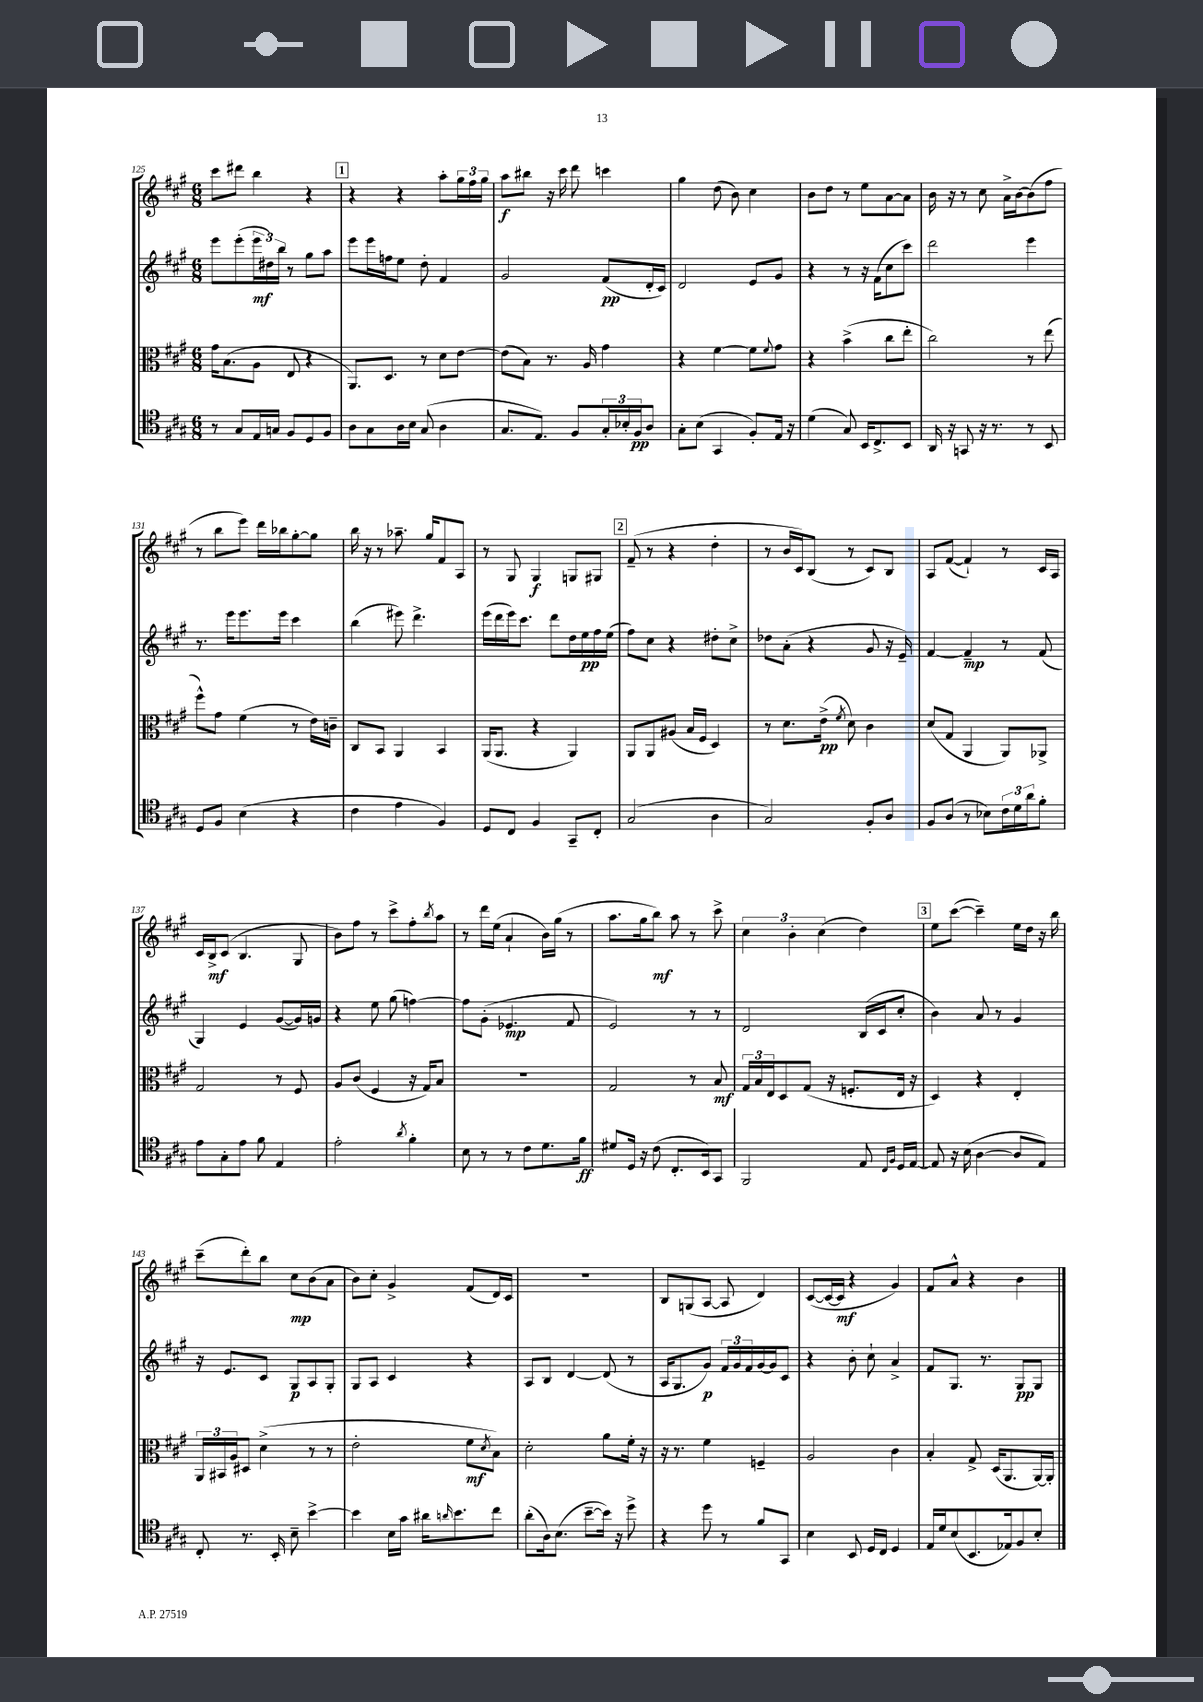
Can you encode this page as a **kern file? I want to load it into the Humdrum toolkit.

**kern	**dynam	**kern	**dynam	**kern	**dynam	**kern	**dynam
*part4	*part4	*part3	*part3	*part2	*part2	*part1	*part1
*staff4	*staff4	*staff3	*staff3	*staff2	*staff2	*staff1	*staff1
*clefC4	*	*clefC3	*	*clefG2	*	*clefG2	*
*k[f#c#g#]	*	*k[f#c#g#]	*	*k[f#c#g#]	*	*k[f#c#g#]	*
*M6/8	*	*M6/8	*	*M6/8	*	*M6/8	*
=125	=125	=125	=125	=125	=125	=125	=125
8r	.	16g#\KL	.	8eee\L	.	8ccc#\L	.
.	.	(8.B\	.	.	.	.	.
8G#/L	.	.	.	(8eee'\	.	8ddd#X\J	.
16E/L	.	8A\J	.	24eee\L	mf	4bb\	.
.	.	.	.	24dd#X\)	.	.	.
16Gn/JJ	.	.	.	.	.	.	.
.	.	.	.	24bb\JJ	.	.	.
8F#/L	.	8E/	.	8r	.	.	.
8D/	.	4r	.	8gg#\L	.	4r	.
8F#/J	.	.	.	8aa\J	.	.	.
!!LO:REH:place=s1:t=1
=126	=126	=126	=126	=126	=126	=126	=126
8A\L	.	8.AA/L)	.	8eee\L	.	4r	.
8G#\	.	.	.	16eee\L	.	.	.
.	.	8.D/J	.	16ffn\J	.	.	.
16A\L	.	.	.	8ee\J	.	4r	.
16B\JJ	.	.	.	.	.	.	.
(8G#/	.	8r	.	8dd'\	.	.	.
4A\	.	8d\L	.	4f#/	.	8aa'\L	.
.	.	[8e\J	.	.	.	24gg#\L	.
.	.	.	.	.	.	24ff#\	.
.	.	.	.	.	.	24gg#\JJ	.
=127	=127	=127	=127	=127	=127	=127	=127
8.G#/L	.	(8e\L]	.	2g#/	.	8aa\L	f
.	.	8B\J)	.	.	.	8bb#X\J	.
8.E/J)	.	.	.	.	.	.	.
.	.	8.r	.	.	.	16r	.
.	.	.	.	.	.	16ccc#\	.
8F#/L	.	.	.	.	.	8ddd\	.
.	.	16A/	.	.	.	.	.
24G#'/L	.	4g#\	.	(8f#/L	pp	4cccn\	.
24B-X'/	.	.	.	.	.	.	.
24F#/J	pp	.	.	.	.	.	.
8A/J	.	.	.	16d'/L	.	.	.
.	.	.	.	16c#/JJ)	.	.	.
=128	=128	=128	=128	=128	=128	=128	=128
8G#'\L	.	4r	.	2d/	.	4gg#\	.
(8B\J	.	.	.	.	.	.	.
4GG#/	.	[4f#\	.	.	.	(8dd\	.
.	.	.	.	.	.	8b\)	.
8F#'/L)	.	8f#\L]	.	8e/L	.	4cc#\	.
.	.	8qqf#/	.	.	.	.	.
16E/Jk	.	8g#\J	.	8g#/J	.	.	.
16r	.	.	.	.	.	.	.
=129	=129	=129	=129	=129	=129	=129	=129
(4d\	.	4r	.	4r	.	8b\L	.
.	.	.	.	.	.	8dd\J	.
8G#/)	.	(4b^\	.	8r	.	8r	.
16BB/KL	.	.	.	16r	.	8ee\L	.
8.C#^/	.	.	.	(16f#\KL	.	.	.
.	.	8cc#\L	.	8cc#\	.	[8a\	.
8BB/J	.	8ee'\J	.	8ccc#\J)	.	8a\J]	.
=130	=130	=130	=130	=130	=130	=130	=130
16AA/	.	2cc#\)	.	2ddd\	.	16b\	.
16r	.	.	.	.	.	16r	.
8GGn/	.	.	.	.	.	8r	.
16r	.	.	.	.	.	8cc#\	.
8.r	.	.	.	.	.	.	.
.	.	.	.	.	.	16a^\LL	.
.	.	.	.	.	.	[16b\J	.
8r	.	8r	.	4eee\	.	(8b\]	.
8BB/	.	(8ee\	.	.	.	8ff#\J	.
!!LO:LB:g=z
=131	=131	=131	=131	=131	=131	=131	=131
8D/L	.	8ff#^^\L)	.	8.r	.	8r	.
8F#/J	.	8g#\J	.	.	.	8bb\L	.
.	.	.	.	16eee\KL	.	.	.
(4B\	.	(4f#\	.	8.eee\	.	8eee\J)	.
.	.	.	.	.	.	16ddd\LL	.
.	.	.	.	16eee\Jk	.	16bb-X\J	.
4r	.	8r	.	4ccc#\	.	[8gg#'\	.
.	.	16e\LL)	.	.	.	8gg#\J]	.
.	.	16cn~\JJ	.	.	.	.	.
=132	=132	=132	=132	=132	=132	=132	=132
4c#\	.	8C#/L	.	(4bb\	.	16bb\	.
.	.	.	.	.	.	16r	.
.	.	8BB/J	.	.	.	8r	.
4e\	.	4AA/	.	8eee#X\)	.	8.aa-X~\	.
.	.	.	.	4.ddd^\	.	.	.
.	.	.	.	.	.	16gg#/KL	.
4F#/)	.	4BB/	.	.	.	8f#/	.
.	.	.	.	.	.	8A/J	.
=133	=133	=133	=133	=133	=133	=133	=133
8D/L	.	(16AA/KL	.	(16eee\LL	.	8r	.
.	.	8.AA/J	.	16ddd\	.	.	.
8C#/J	.	.	.	16eee\J)	.	8G#/	.
.	.	.	.	8.ccc#\J	.	.	.
4F#/	.	4r	.	.	.	4G#/	f
.	.	.	.	8ddd\L	.	.	.
8GG#~/L	.	4AA/)	.	16dd\L	.	8Gn/L	.
.	.	.	.	16ee\	pp	.	.
8C#'/J	.	.	.	16ff#\	.	8G#X/J	.
.	.	.	.	(16ee\JJ	.	.	.
!!LO:REH:place=s1:t=2
=134	=134	=134	=134	=134	=134	=134	=134
(2G#/	.	8AA/L	.	8ff#\L)	.	(8f#~/	.
.	.	8AA/	.	8cc#\J	.	8r	.
.	.	(8A#X/J	.	4r	.	4r	.
.	.	16B/LL	.	.	.	.	.
.	.	16F#/JJ	.	.	.	.	.
4A\	.	4D/)	.	8dd#X'\L	.	4dd'\	.
.	.	.	.	8cc#^\J	.	.	.
=135	=135	=135	=135	=135	=135	=135	=135
2G#/)	.	8r	.	8dd-X\L	.	8r	.
.	.	8.d\L	.	(8a'\J	.	16b/LL	.
.	.	.	.	.	.	16c#/J)	.
.	.	.	.	4r	.	(8B/J	.
.	.	(16e^\Jk	pp	.	.	.	.
.	.	8qf#/	.	.	.	.	.
.	.	8d\)	.	.	.	8r	.
8F#'/L	.	4c#\	.	8g#/	.	8c#/L)	.
8A/J	.	.	.	16r	.	8B/J	.
.	.	.	.	16e~/)	.	.	.
=136	=136	=136	=136	=136	=136	=136	=136
8F#/L	.	(8d/L	.	[4f#/	.	8A/L	.
(8A/J	.	8G#/J	.	.	.	([8f#/J	.
8r	.	4AA/	.	4f#~/]	mp	4f#`/])	.
8B-X\L)	.	.	.	.	.	.	.
24c#\L	.	8AA/L)	.	8r	.	8r	.
24d\	.	.	.	.	.	.	.
24a\J	.	.	.	.	.	.	.
8f#'\J	.	8AA-X^/J	.	(8f#/	.	16c#/LL	.
.	.	.	.	.	.	16A/JJ	.
!!LO:LB:g=z
=137	=137	=137	=137	=137	=137	=137	=137
8e\L	.	2G#/	.	4G#/)	.	16c#/LL	.
.	.	.	.	.	.	16B^/J	mf
8G#'\	.	.	.	.	.	(8c#/J	.
8e\J	.	.	.	4e/	.	4.B/	.
8f#\	.	.	.	.	.	.	.
4E/	.	8r	.	([8g#/L	.	.	.
.	.	8F#/	.	16g#/L])	.	8G#/	.
.	.	.	.	16gn/JJ	.	.	.
=138	=138	=138	=138	=138	=138	=138	=138
2e'\	.	8A/L	.	4r	.	8b\L)	.
.	.	(8c#/J	.	.	.	8ff#\J	.
.	.	4F#/	.	8ee\	.	8r	.
.	.	.	.	(8gg#\	.	8ccc#^\L	.
8qa/	.	.	.	.	.	.	.
4f#'\	.	16r	.	[4ffn\)	.	8ff#'\	.
.	.	16G#/KL)	.	.	.	.	.
.	.	.	.	.	.	8qbb/	.
.	.	8B/J	.	.	.	8aa\J	.
=139	=139	=139	=139	=139	=139	=139	=139
8B\	.	2.r	.	8ff\L]	.	8r	.
8r	.	.	.	(8g#'\J	.	16ddd\LL	.
.	.	.	.	.	.	(16ee\JJ	.
8r	.	.	.	4.e-X/	mp	4a`/	.
8c#\L	.	.	.	.	.	.	.
8.d\	.	.	.	.	.	16b\LL)	.
.	.	.	.	.	.	(16gg#\JJ	.
.	.	.	.	8f#/	.	8r	.
16f#\Jk	ff	.	.	.	.	.	.
=140	=140	=140	=140	=140	=140	=140	=140
8d#X/L	.	2G#/	.	2e/)	.	8.aa\L	.
16D/Jk	.	.	.	.	.	.	.
16r	.	.	.	.	.	16gg#\k	.
(8c#\	.	.	.	.	.	8bb\J)	mf
8.C#'/L	.	.	.	.	.	8aa\	.
.	.	8r	.	8r	.	8r	.
16BB/k)	.	.	.	.	.	.	.
8GG#/J	.	8B/	mf	8r	.	8ccc#^\	.
=141	=141	=141	=141	=141	=141	=141	=141
2FF#/	.	24G#/LL	.	2d/	.	6cc#\	.
.	.	24B/	.	.	.	.	.
.	.	24E/J	.	.	.	.	.
.	.	8D/	.	.	.	.	.
.	.	.	.	.	.	6b'\	.
.	.	(8G#/J	.	.	.	.	.
.	.	.	.	.	.	(6cc#\	.
.	.	16r	.	.	.	.	.
.	.	8.Fn'/L	.	.	.	.	.
8E/	.	.	.	(16B/LL	.	4dd\)	.
.	.	.	.	16c#/J	.	.	.
16qqC#/LL	.	.	.	.	.	.	.
16qqF#/JJ	.	.	.	.	.	.	.
16D/LL	.	16E/Jk	.	8cc#'/J	.	.	.
[16E/JJ	.	16r	.	.	.	.	.
!!LO:REH:place=s1:t=3
=142	=142	=142	=142	=142	=142	=142	=142
8E/]	.	4D/)	.	4b\)	.	8ee\L	.
16r	.	.	.	.	.	([8ccc#\J	.
(16B\	.	.	.	.	.	.	.
[4A\	.	4r	.	8a/	.	4ccc#~\])	.
.	.	.	.	8r	.	.	.
8A/L]	.	4E'/	.	4g#/	.	16ee\LL	.
.	.	.	.	.	.	16dd\JJ	.
8E/J)	.	.	.	.	.	16r	.
.	.	.	.	.	.	16bb\	.
!!LO:LB:g=z
=143	=143	=143	=143	=143	=143	=143	=143
8C#'/	.	24AA/LL	.	16r	.	(8ccc#~\L	.
.	.	24BB#X/	.	.	.	.	.
.	.	.	.	8.e/L	.	.	.
.	.	24A/J	.	.	.	.	.
8.r	.	8D#X/J	.	.	.	8ddd'\)	.
.	.	(4d^\	.	8c#/J	.	8bb\J	.
16BB'/	.	.	.	.	.	.	.
8B~\	.	.	.	8G#/L	p	8cc#\L	mp
[4b^\	.	8r	.	8A/	.	(8b\	.
.	.	8r	.	8G#'/J	.	8a\J	.
=144	=144	=144	=144	=144	=144	=144	=144
4b\]	.	2e'\	.	8G#/L	.	8b\L)	.
.	.	.	.	8A/J	.	8cc#'\J	.
16B\LL	.	.	.	4c#/	.	4g#^/	.
16g#\JJ	.	.	.	.	.	.	.
16a#X\KL	.	.	.	.	.	.	.
16qqan/	.	.	.	.	.	.	.
8.b\	.	.	.	.	.	.	.
.	.	8f#\L	mf	4r	.	(8f#/L	.
.	.	8qd/	.	.	.	.	.
8cc#\J	.	8B\J)	.	.	.	16d/L)	.
.	.	.	.	.	.	16c#/JJ	.
=145	=145	=145	=145	=145	=145	=145	=145
(8a'\L	.	2d'\	.	8A/L	.	2.r	.
16A\k)	.	.	.	8B/J	.	.	.
(8.B\J	.	.	.	.	.	.	.
.	.	.	.	[4d/	.	.	.
[8b~\L	.	.	.	.	.	.	.
16b\Jk])	.	8a\L	.	(8d/]	.	.	.
16r	.	.	.	.	.	.	.
8dd^\	.	16f#'\Jk	.	8r	.	.	.
.	.	16r	.	.	.	.	.
=146	=146	=146	=146	=146	=146	=146	=146
4r	.	16r	.	16A/KL	.	8B/L	.
.	.	8.r	.	8.G#/	.	.	.
.	.	.	.	.	.	(8Gn/	.
8dd\	.	4f#\	.	8g#/J)	p	[8A/J	.
8r	.	.	.	24f#/LL	.	8A/]	.
.	.	.	.	24g#/	.	.	.
.	.	.	.	24f#/	.	.	.
8f#/L	.	4Fn~/	.	[16g#/	.	4d/)	.
.	.	.	.	16g#/J]	.	.	.
8GG#/J	.	.	.	8c#/J	.	.	.
=147	=147	=147	=147	=147	=147	=147	=147
4B\	.	2A/	.	4r	.	([8c#/L	.
.	.	.	.	.	.	16c#/L_	.
.	.	.	.	.	.	16c#/JJ]	mf
8BB/	.	.	.	8b'\	.	4r	.
16D/LL	.	.	.	8cc#`\	.	.	.
16C#/JJ	.	.	.	.	.	.	.
4D/	.	4c#\	.	4a^/	.	4g#/)	.
=148	=148	=148	=148	=148	=148	=148	=148
16E/LL	.	4B'/	.	8f#/L	.	8f#/L	.
16d/J	.	.	.	.	.	.	.
(8B/	.	.	.	8.G#/J	.	8a^^/J	.
8.BB/	.	8G#^/	.	.	.	4r	.
.	.	.	.	8.r	.	.	.
.	.	(16D/KL	.	.	.	.	.
16E-X/k)	.	8.AA/	.	.	.	.	.
8F#/	.	.	.	8G#/L	pp	4b\	.
8B'/J	.	[16AA/L)	.	8G#/J	.	.	.
.	.	16AA'/JJ]	.	.	.	.	.
==	==	==	==	==	==	==	==
*-	*-	*-	*-	*-	*-	*-	*-
